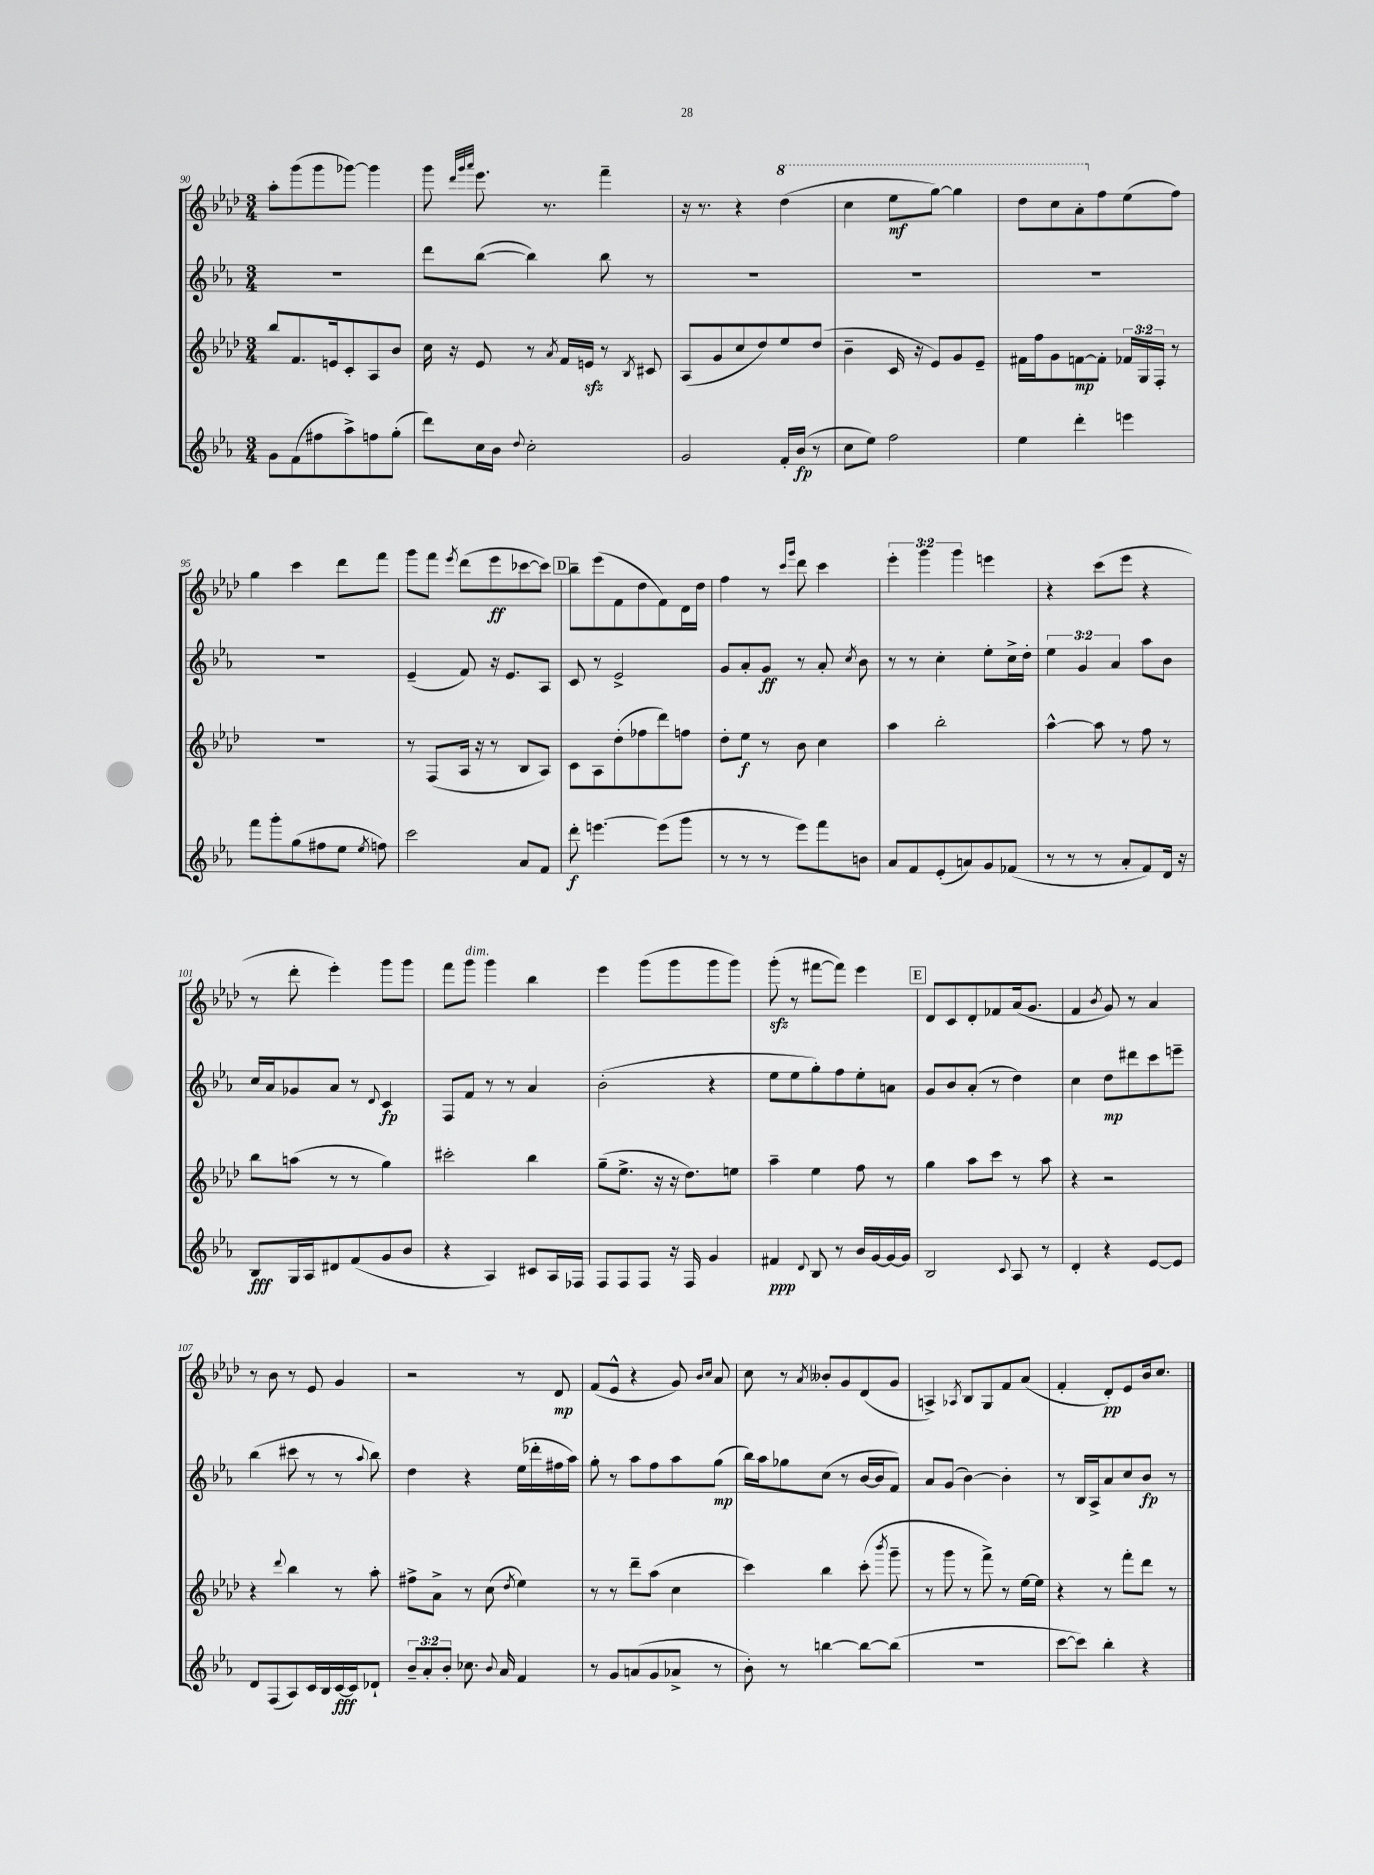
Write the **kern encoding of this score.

**kern	**kern	**kern	**kern
*staff4	*staff3	*staff2	*staff1
*clefG2	*clefG2	*clefG2	*clefG2
*k[b-e-a-]	*k[b-e-a-d-]	*k[b-e-a-]	*k[b-e-a-d-]
*M3/4	*M3/4	*M3/4	*M3/4
8g	8bb-	2.r	8aa-'
(8f	8.f	.	(8ggg
8ff#	.	.	8ggg
.	16e	.	.
8aa-^)	8c'	.	[8ggg-)
8ff	8A-	.	4ggg-]
(8gg'	8b-	.	.
=	=	=	=
8ddd)	16cc	8ddd	8ggg
.	16r	.	.
.	.	.	32qqddd-
.	.	.	32qqggg
.	.	.	32qqaaa-
16cc	8e-	([8bb-	8.eee-
16b-	.	.	.
8qqdd	.	.	.
2cc'	8r	4bb-])	.
.	.	.	8.r
.	8qa-	.	.
.	16f	.	.
.	16e	.	.
.	8r	8bb-	4fff~
.	8qB-	.	.
.	8c#	8r	.
=	=	=	=
2g	(8A-	2.r	16r
.	.	.	8.r
.	8g	.	.
.	8cc	.	4r
.	8dd-)	.	.
16f'	8ee-	.	(4ddd-
(16b-	.	.	.
8r	(8dd-	.	.
=	=	=	=
8cc	4b-~	2.r	4ccc
8ee-)	.	.	.
2ff	16c	.	8eee-
.	16r	.	.
.	8e-)	.	[8ggg)
.	8g	.	4ggg]
.	8e-~	.	.
=	=	=	=
4ee-	16f#	2.r	8ddd-
.	16ff	.	.
.	8g	.	8ccc
4ddd'	[8f	.	8aa-'
.	8f']	.	8ff
4eee	24f-	.	(8ee-
.	24G	.	.
.	24F'	.	.
.	8r	.	8ff)
=	=	=	=
8fff	2.r	2.r	4gg
8ggg'	.	.	.
(8gg	.	.	4ccc
8ff#	.	.	.
8ee-	.	.	8ddd-
8qee-	.	.	.
8ff)	.	.	8fff
=	=	=	=
2ccc	8r	(4e-~	8ggg
.	(8F	.	8fff
.	.	.	8qeee-
.	16A-	8f)	(8ddd-
.	16r	.	.
.	8r	16r	8eee-
.	.	8.e-	.
8a-	8B-	.	[8ccc-
8f	8A-)	8A-	8ccc-])
=	=	=	=
8ddd'	8c	8c	8bb-~
[4.eee	8A-	8r	(8eee-
.	(8dd-'	2e-^	8f
.	8ff-	.	8dd-
(8eee]	8ddd-)	.	8f)
8ggg	8ff	.	16d-
.	.	.	16dd-
=	=	=	=
8r	8dd-'	8g	4ff
8r	8ee-	8a-'	.
8r	8r	8g	8r
.	.	.	16qqccc
.	.	.	16qqggg
8eee-)	8b-	8r	8ddd-
8fff	4cc	8a-'	4ccc
.	.	8qcc	.
8b	.	8b-	.
=	=	=	=
8a-	4aa-	8r	6eee-'
8f	.	8r	.
.	.	.	6ggg
(8e-'	2bb-'	4cc'	.
.	.	.	6ggg
8a)	.	.	.
8g	.	8ee-'	4eee
(8f-	.	16cc^	.
.	.	16dd'	.
=	=	=	=
8r	[4aa-^^	6ee-	4r
8r	.	.	.
.	.	6g	.
8r	8aa-]	.	(8ccc
.	.	6a-	.
8a-'	8r	.	8eee-
8f)	8ff	8aa-	4r
16d	8r	8b-	.
16r	.	.	.
=	=	=	=
8B-	8bb-	16cc	8r
.	.	16a-	.
16G	(8aa	8g-	8ddd-'
16A-	.	.	.
8d#	8r	8a-	4eee-')
(8f	8r	8r	.
.	.	8qqd	.
8g	4gg)	4c	8ggg
8b-	.	.	8ggg
=	=	=	=
4r	2ccc#'	8F	8fff
.	.	8f	8ggg
4A-)	.	8r	4ggg
.	.	8r	.
8c#	4bb-	4a-	4bb-
16A-	.	.	.
16F-	.	.	.
=	=	=	=
8F	(8gg~	(2b-'	4eee-
8F	8.ee-^	.	.
8F	.	.	(8ggg
.	16r	.	.
16r	16r	.	8ggg
16F	8.dd-)	.	.
4g	.	4r	8ggg
.	8ee	.	8ggg)
=	=	=	=
4f#	4aa-~	8ee-	(8ggg'
.	.	8ee-	8r
8qqd	.	.	.
8B-	4ee-	8gg')	[8fff#
8r	.	8ff	8fff#])
16b-	8ff	8ee-'	4eee-
[16g	.	.	.
16g_	8r	8a	.
16g]	.	.	.
=	=	=	=
2B-	4gg	8g	8d-
.	.	8b-	8c
.	8aa-	(8a-'	8d-'
.	8ccc	8r	8f-
8qqc	.	.	.
8A-	8r	4dd)	(16a-
.	.	.	8.g
8r	8aa-	.	.
=	=	=	=
4d'	4r	4cc	4f
.	.	.	8qb-
4r	2r	8dd	8g)
.	.	8ddd#	8r
[8e-	.	8ccc	4a-
8e-]	.	8eee~	.
=	=	=	=
8d	4r	(4bb-	8r
(8F	.	.	8b-
.	8qqddd-	.	.
8A-)	4bb-	8ccc#	8r
16c	.	8r	8e-
16B-	.	.	.
[16c	8r	8r	4g
16c]	.	.	.
.	.	8qqaa-	.
8d-`	8aa-'	8bb-)	.
=	=	=	=
12b-~	8ff#^	4dd	2r
12a-'	.	.	.
.	8a-^	.	.
12b-'	.	.	.
8.cc-	8r	4r	.
.	(8cc	.	.
8qqb-	.	.	.
16a-	.	.	.
.	8qdd-	.	.
4f	4ee-)	(16ee-	8r
.	.	16ddd-'	.
.	.	16ff#	8d-
.	.	16aa-)	.
=	=	=	=
8r	8r	8gg'	(8f
8g	8r	8r	8e-^^
(8a	8ddd-~	8aa-	4r
8g	(8aa-	8ff	.
8a-^	4cc	8aa-	8g)
.	.	.	16qqb-
.	.	.	16qqcc
8r	.	(8gg	8a-
=	=	=	=
8b-')	4ccc)	16bb-)	8cc
.	.	16aa-	.
8r	.	8gg-	8r
.	.	.	8qa-
[4bb	4bb-	(8cc	8b--'
.	.	8r	8g
8bb_	(8ccc'	[16b-	(8d-
.	.	16b-]	.
.	8qbbb-	.	.
(8bb]	8ggg~	8f)	8g
=	=	=	=
2.r	8r	8a-	4A^)
.	8ggg	(8g	.
.	.	.	8qA-
.	8r	[4b-)	8B-
.	8fff^)	.	8G
.	8r	4b-']	8f
.	[16ee-	.	(8a-
.	16ee-]	.	.
=	=	=	=
[8ccc	4r	8r	4f'
8ccc])	.	16B-	.
.	.	16A-^	.
4bb-'	8r	8a-	8d-')
.	8fff'	8cc	8e-
4r	8ddd-	8b-	16b-
.	.	.	8.cc
.	8r	8r	.
==	==	==	==
*-	*-	*-	*-
